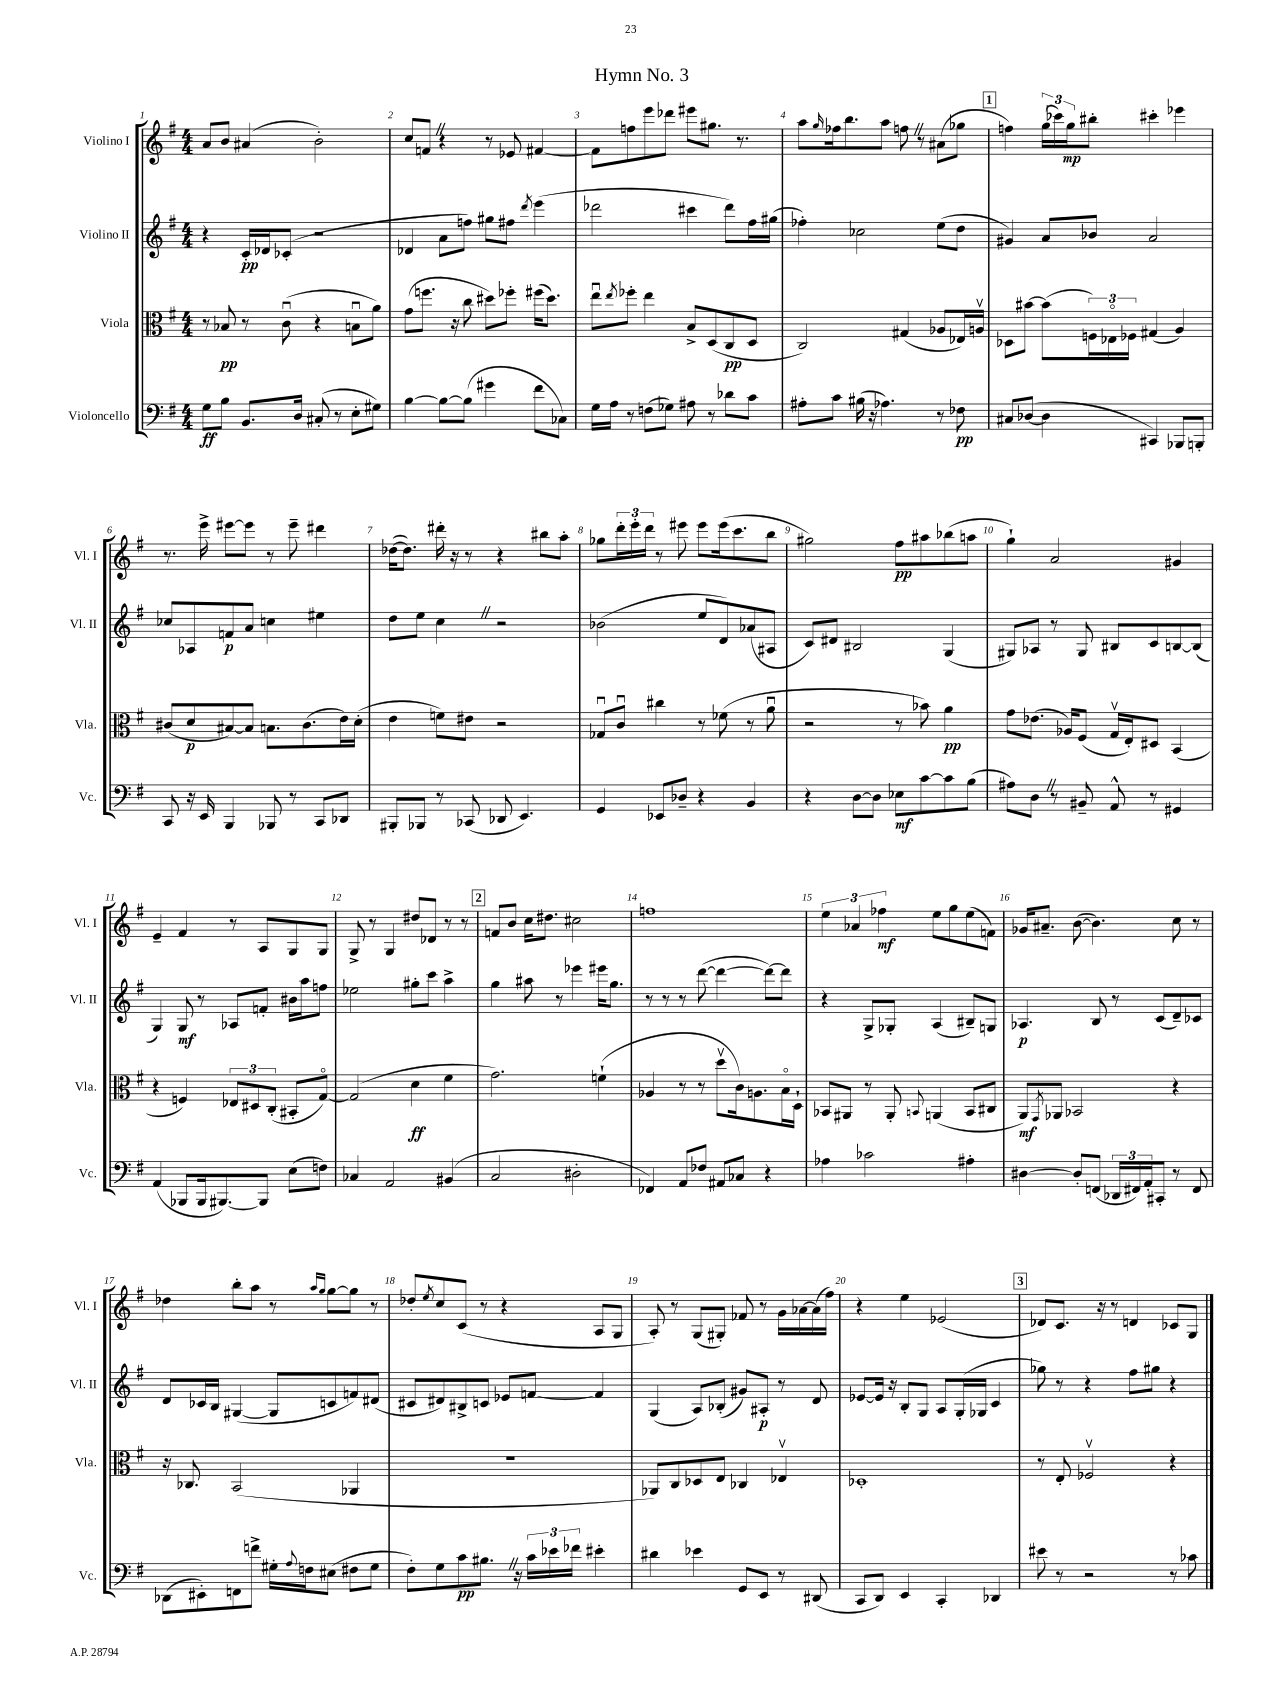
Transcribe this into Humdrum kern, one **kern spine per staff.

**kern	**dynam	**kern	**dynam	**kern	**dynam	**kern	**dynam
*part4	*part4	*part3	*part3	*part2	*part2	*part1	*part1
*staff4	*staff4	*staff3	*staff3	*staff2	*staff2	*staff1	*staff1
*I"Violoncello	*	*I"Viola	*	*I"Violino II	*	*I"Violino I	*
*I'Vc.	*	*I'Vla.	*	*I'Vl. II	*	*I'Vl. I	*
*clefF4	*	*clefC3	*	*clefG2	*	*clefG2	*
*k[f#]	*	*k[f#]	*	*k[f#]	*	*k[f#]	*
*M4/4	*	*M4/4	*	*M4/4	*	*M4/4	*
=1	=1	=1	=1	=1	=1	=1	=1
8G\L	ff	8r	.	4r	.	8a/L	.
8B\J	.	8B-X/	pp	.	.	8b/J	.
8.BB/L	.	8r	.	16c'/LL	pp	(4a#X/	.
.	.	.	.	16d-X/J	.	.	.
.	.	(8cu\	.	(8c-X'/J	.	.	.
16D/Jk	.	.	.	.	.	.	.
(8C#X'/	.	4r	.	2r	.	2b'\)	.
8r	.	.	.	.	.	.	.
8E'\L	.	8Bnu\L	.	.	.	.	.
8G#X\J)	.	8a\J)	.	.	.	.	.
=2	=2	=2	=2	=2	=2	=2	=2
[4B\	.	(8g\L	.	4d-X/	.	8cc/L	.
.	.	8.ffn\J	.	.	.	8fnZ/J	.
8B\L_	.	.	.	8a\L	.	4r	.
.	.	16r	.	.	.	.	.
(8B\J]	.	8cc\	.	8ffn\J)	.	.	.
4g#X\	.	8dd#X\L)	.	8gg#X\L	.	8r	.
.	.	8ff-X'\J	.	8ff#X\J	.	8e-X/	.
.	.	.	.	8qddd/	.	.	.
8f#\L	.	(16ff#X\KL	.	(4eee\	.	[4f#X/	.
.	.	8.dd#\J)	.	.	.	.	.
8C-X\J)	.	.	.	.	.	.	.
=3	=3	=3	=3	=3	=3	=3	=3
16G\LL	.	8eeu\L	.	2ddd-X\	.	8f#\L]	.
16A\JJ	.	.	.	.	.	.	.
.	.	8qee/	.	.	.	.	.
8r	.	8ff-X'\J	.	.	.	8ffn\	.
(8Fn\L	.	4ee\	.	.	.	8eee\	.
8G-X\J)	.	.	.	.	.	8ddd-X\J	.
8A#X\	.	8B^/L	.	4ccc#X\	.	8eee#X\L	.
8r	.	(8D/	.	.	.	8.gg#X\J	.
8d-X\L	.	8C/	pp	8ddd-\L)	.	.	.
.	.	.	.	.	.	8.r	.
8c\J	.	8D/J	.	16ff#\L	.	.	.
.	.	.	.	(16gg#X\JJ	.	.	.
=4	=4	=4	=4	=4	=4	=4	=4
8A#X'\L	.	2C/)	.	4ff-X'\)	.	8aa\L	.
.	.	.	.	.	.	16qqgg/	.
8c\J	.	.	.	.	.	16ff-X\k	.
.	.	.	.	.	.	8.bb\	.
(16B#X\	.	.	.	2cc-X\	.	.	.
16r	.	.	.	.	.	.	.
4.A-X\)	.	.	.	.	.	8aa\J	.
.	.	(4G#X/	.	.	.	8ffnZ\	.
.	.	.	.	.	.	8r	.
8r	.	8A-X/L	.	(8ee\L	.	(8a#X\L	.
8F-X\	pp	16E-X/L)	.	8dd\J	.	8gg-X\J	.
.	.	16Anv/JJ	.	.	.	.	.
!!LO:REH:place=s1:t=1
=5	=5	=5	=5	=5	=5	=5	=5
8C#X/L	.	8D-X\L	.	4g#X/)	.	4ffn\)	.
([8D-X/J	.	[8b#X\J	.	.	.	.	.
4D-\]	.	(8b#\L]	.	8a/L	.	(24gg\LL	.
.	.	.	.	.	.	24ccc-X\)	.
.	.	.	.	.	.	24gg\J	mp
.	.	24Fn\L)	.	8b-X/J	.	8bb#X'\J	.
.	.	24E-X\	.	.	.	.	.
.	.	24F-X\JJ	.	.	.	.	.
4CC#X/)	.	(4G#X/	.	2a/	.	4ccc#X'\	.
8BBB-X/L	.	4A/)	.	.	.	4eee-X\	.
8BBBn'/J	.	.	.	.	.	.	.
!!LO:LB:g=z
=6	=6	=6	=6	=6	=6	=6	=6
8CC/	.	(8c#X/L	.	8cc-X/L	.	8.r	.
16r	.	8d/	p	8A-X/	.	.	.
16EE/	.	.	.	.	.	16eee^\	.
4BBB/	.	[8B#X/)	.	8fn/	p	[8eee#X\L	.
.	.	8B#/J]	.	8a/J	.	8eee#\J]	.
8BBB-X/	.	8.Bn\L	.	4ccn\	.	8r	.
8r	.	.	.	.	.	8eee#~\	.
.	.	(8.c#\	.	.	.	.	.
8CC/L	.	.	.	4ee#X\	.	4ddd#X\	.
8DD-X/J	.	16e\L)	.	.	.	.	.
.	.	(16d'\JJ	.	.	.	.	.
=7	=7	=7	=7	=7	=7	=7	=7
8BBB#X'/L	.	4e\	.	8dd\L	.	([16dd-X\KL	.
.	.	.	.	.	.	8.dd-\J])	.
8BBB-X/J	.	.	.	8ee\J	.	.	.
8r	.	8fn\L)	.	4ccZ\	.	16ddd#X'\	.
.	.	.	.	.	.	16r	.
(8CC-X/	.	8e#X\J	.	.	.	8r	.
8DD-X/	.	2r	.	2r	.	4r	.
4.EE/)	.	.	.	.	.	.	.
.	.	.	.	.	.	8bb#X\L	.
.	.	.	.	.	.	8aa'\J	.
=8	=8	=8	=8	=8	=8	=8	=8
4GG/	.	8G-Xu/L	.	(2b-X\	.	8gg-X\L	.
.	.	8cu/J	.	.	.	24ddd'\L	.
.	.	.	.	.	.	24eee'\	.
.	.	.	.	.	.	24ddd\JJ	.
8EE-X/L	.	4cc#X\	.	.	.	8r	.
8D-X~/J	.	.	.	.	.	8eee#X\	.
4r	.	8r	.	8ee/L	.	8eee#\L	.
.	.	(8f-X\	.	8d/)	.	(16eee#\k	.
.	.	.	.	.	.	8.ccc\	.
4BB/	.	8r	.	(8a-X/	.	.	.
.	.	8au\	.	8A#X/J	.	8bb\J	.
=9	=9	=9	=9	=9	=9	=9	=9
4r	.	2r	.	8c/L)	.	2gg#X\)	.
.	.	.	.	8d#X/J	.	.	.
[8D\L	.	.	.	2B#X/	.	.	.
8D\J]	.	.	.	.	.	.	.
8E-X\L	mf	8r	.	.	.	8ff#\L	pp
[8c\	.	8b-X\)	.	.	.	8aa#X\	.
8c\]	.	4a\	pp	(4G/	.	(8bb-X\	.
(8B\J	.	.	.	.	.	8aan\J	.
=10	=10	=10	=10	=10	=10	=10	=10
8A#X\L)	.	8g\L	.	8G#X/L)	.	4gg`\)	.
8DZ\J	.	(8.e-X\J	.	8A-X/J	.	.	.
8r	.	.	.	8r	.	2a/	.
.	.	16A-X/KL)	.	.	.	.	.
8BB#X~/	.	(8F#/J	.	8G#/	.	.	.
8AA^^/	.	16Gv/LL	.	8B#X/L	.	.	.
.	.	16E'/J)	.	.	.	.	.
8r	.	8D#X/J	.	8c/	.	.	.
4GG#X/	.	(4BB/	.	[8Bn/	.	4g#X/	.
.	.	.	.	(8B/J]	.	.	.
!!LO:LB:g=z
=11	=11	=11	=11	=11	=11	=11	=11
(4AA/	.	4r	.	4G/)	.	4e~/	.
8BBB-X/L	.	4Fn/)	.	8G/	mf	4f#/	.
16BBB-/k	.	.	.	8r	.	.	.
[8.BBB#X/)	.	.	.	.	.	.	.
.	.	12E-X/L	.	8A-X/L	.	8r	.
.	.	12D#X/	.	.	.	.	.
8BBB#/J]	.	.	.	8fn'/J	.	8A/L	.
.	.	(12C'/J	.	.	.	.	.
(8E\L	.	8BB#X'/L	.	16b#X\LL	.	8G/	.
.	.	.	.	16aa\J	.	.	.
8Fn\J)	.	[8G/J)	.	8ffn\J	.	8G/J	.
=12	=12	=12	=12	=12	=12	=12	=12
4C-X/	.	(2G/]	.	2ee-X\	.	8G^/	.
.	.	.	.	.	.	8r	.
2AA/	.	.	.	.	.	4G/	.
.	.	4d\	ff	8gg#X'\L	.	8dd#X/L	.
.	.	.	.	8ccc\J	.	8d-X/J	.
(4BB#X/	.	4f#\	.	4aa^\	.	8r	.
.	.	.	.	.	.	8r	.
!!LO:REH:place=s1:t=2
=13	=13	=13	=13	=13	=13	=13	=13
2C/	.	2.g\)	.	4gg\	.	8fn/L	.
.	.	.	.	.	.	8b/J	.
.	.	.	.	8aa#X\	.	16cc\KL	.
.	.	.	.	.	.	8.dd#X\J	.
.	.	.	.	8r	.	.	.
2D#X'\	.	.	.	4eee-X\	.	2cc#X\	.
.	.	(4fn`\	.	16eee#X\KL	.	.	.
.	.	.	.	8.gg\J	.	.	.
=14	=14	=14	=14	=14	=14	=14	=14
4FF-X/)	.	4A-X/	.	8r	.	1ffn	.
.	.	.	.	8r	.	.	.
8AA/L	.	8r	.	8r	.	.	.
8F-X/J	.	8r	.	([8ddd\	.	.	.
8AA#X/L	.	8ddv\L	.	4ddd\_	.	.	.
8C-X/J	.	16c\k)	.	.	.	.	.
.	.	8.An\	.	.	.	.	.
4r	.	.	.	8ddd\L_)	.	.	.
.	.	16B\L	.	8ddd\J]	.	.	.
.	.	16D`\JJ	.	.	.	.	.
=15	=15	=15	=15	=15	=15	=15	=15
4A-X\	.	8BB-X/L	.	4r	.	6ee\	.
.	.	8AA#X/J	.	.	.	.	.
.	.	.	.	.	.	6a-X/	.
2c-X\	.	8r	.	8G^/L	.	.	.
.	.	.	.	.	.	6ff-X\	mf
.	.	8AA#'/	.	8G-X'/J	.	.	.
.	.	8qqBBn/	.	.	.	.	.
.	.	(4AAn/	.	(4A/	.	8ee\L	.
.	.	.	.	.	.	8gg\	.
4A#X'\	.	8BB/L	.	8B#X~/L)	.	(8ee\	.
.	.	8C#X/J	.	8Gn/J	.	8fn\J)	.
=16	=16	=16	=16	=16	=16	=16	=16
[4D#X\	.	8AA/L)	mf	4.A-X/	p	16g-X/KL	.
.	.	.	.	.	.	8.a#X~/J	.
.	.	8qGG/	.	.	.	.	.
.	.	8AA-X/J	.	.	.	.	.
8D#'/L]	.	2BB-X/	.	.	.	([8b\	.
(8FFn/J	.	.	.	8B/	.	4.b\])	.
24DD-X/LL	.	.	.	8r	.	.	.
24FF#X/)	.	.	.	.	.	.	.
24AA'/J	.	.	.	.	.	.	.
8CC#X'/J	.	.	.	(8c/L	.	.	.
8r	.	4r	.	8d~/)	.	8cc\	.
8FF#/	.	.	.	8c-X/J	.	8r	.
!!LO:LB:g=z
=17	=17	=17	=17	=17	=17	=17	=17
(8DD-X\L	.	16r	.	8d/L	.	4dd-X\	.
.	.	8.C-X/	.	.	.	.	.
8EE#X'\)	.	.	.	16c-X/L	.	.	.
.	.	.	.	16B/JJ	.	.	.
8FFn\	.	(2BB/	.	([4G#X/	.	8bb'\L	.
8fn^\J	.	.	.	.	.	8aa\J	.
16G#X'\LL	.	.	.	8G#/L]	.	8r	.
8qqA/	.	.	.	.	.	.	.
16Fn\J	.	.	.	.	.	.	.
.	.	.	.	.	.	16qqaa/LL	.
.	.	.	.	.	.	16qqgg/JJ	.
(8E#X\J	.	.	.	8cn/	.	[8gg\L	.
8F#X\L	.	4AA-X/	.	8fn/)	.	8gg\J]	.
8G#\J	.	.	.	(8d#X/J	.	8r	.
=18	=18	=18	=18	=18	=18	=18	=18
8F#'\L)	.	1r	.	8c#X/L	.	8dd-X'/L	.
.	.	.	.	.	.	8qee/	.
8G\	.	.	.	8d#X/)	.	8cc/	.
8c\	pp	.	.	8B#X^/	.	(8c/J	.
8.B#XZ\J	.	.	.	8cn/J	.	8r	.
.	.	.	.	8e-X/L	.	4r	.
16r	.	.	.	.	.	.	.
24c\LL	.	.	.	[8fn/J	.	.	.
24e-X\	.	.	.	.	.	.	.
24f-X\JJ	.	.	.	.	.	.	.
4e#X'\	.	.	.	4f/]	.	8A/L	.
.	.	.	.	.	.	8G/J	.
=19	=19	=19	=19	=19	=19	=19	=19
4d#X\	.	8AA-X/L)	.	(4G/	.	8A'/)	.
.	.	8C/	.	.	.	8r	.
4e-X\	.	8D-X/	.	8A/L)	.	(8G/L	.
.	.	8E/J	.	(8B-X'/J	.	8G#X'/J)	.
8GG/L	.	4C-X/	.	8g#X/L)	.	8f-X/	.
8EE/J	.	.	.	8A#X'/J	p	8r	.
8r	.	4E-Xv/	.	8r	.	16g\LL	.
.	.	.	.	.	.	[16a-X\	.
(8DD#X/	.	.	.	8d/	.	(16a-\]	.
.	.	.	.	.	.	16ff#\JJ)	.
=20	=20	=20	=20	=20	=20	=20	=20
8CC/L	.	1D-X'	.	[8e-X/L	.	4r	.
8DD/J)	.	.	.	16e-/Jk]	.	.	.
.	.	.	.	16r	.	.	.
4EE/	.	.	.	8B'/L	.	4ee\	.
.	.	.	.	8G/J	.	.	.
4CC'/	.	.	.	8A/L	.	(2e-X/	.
.	.	.	.	(16G'/L	.	.	.
.	.	.	.	16G-X/JJ	.	.	.
4DD-X/	.	.	.	4c/	.	.	.
!!LO:REH:place=s1:t=3
=21	=21	=21	=21	=21	=21	=21	=21
8e#X\	.	8r	.	8gg-X\)	.	8d-X/L)	.
8r	.	8E'/	.	8r	.	8.c/J	.
2r	.	2F-Xv/	.	4r	.	.	.
.	.	.	.	.	.	16r	.
.	.	.	.	.	.	8r	.
.	.	.	.	8ff#\L	.	4dn/	.
.	.	.	.	8gg#X\J	.	.	.
8r	.	4r	.	4r	.	8c-X/L	.
8c-X\	.	.	.	.	.	8G/J	.
==	==	==	==	==	==	==	==
*-	*-	*-	*-	*-	*-	*-	*-
